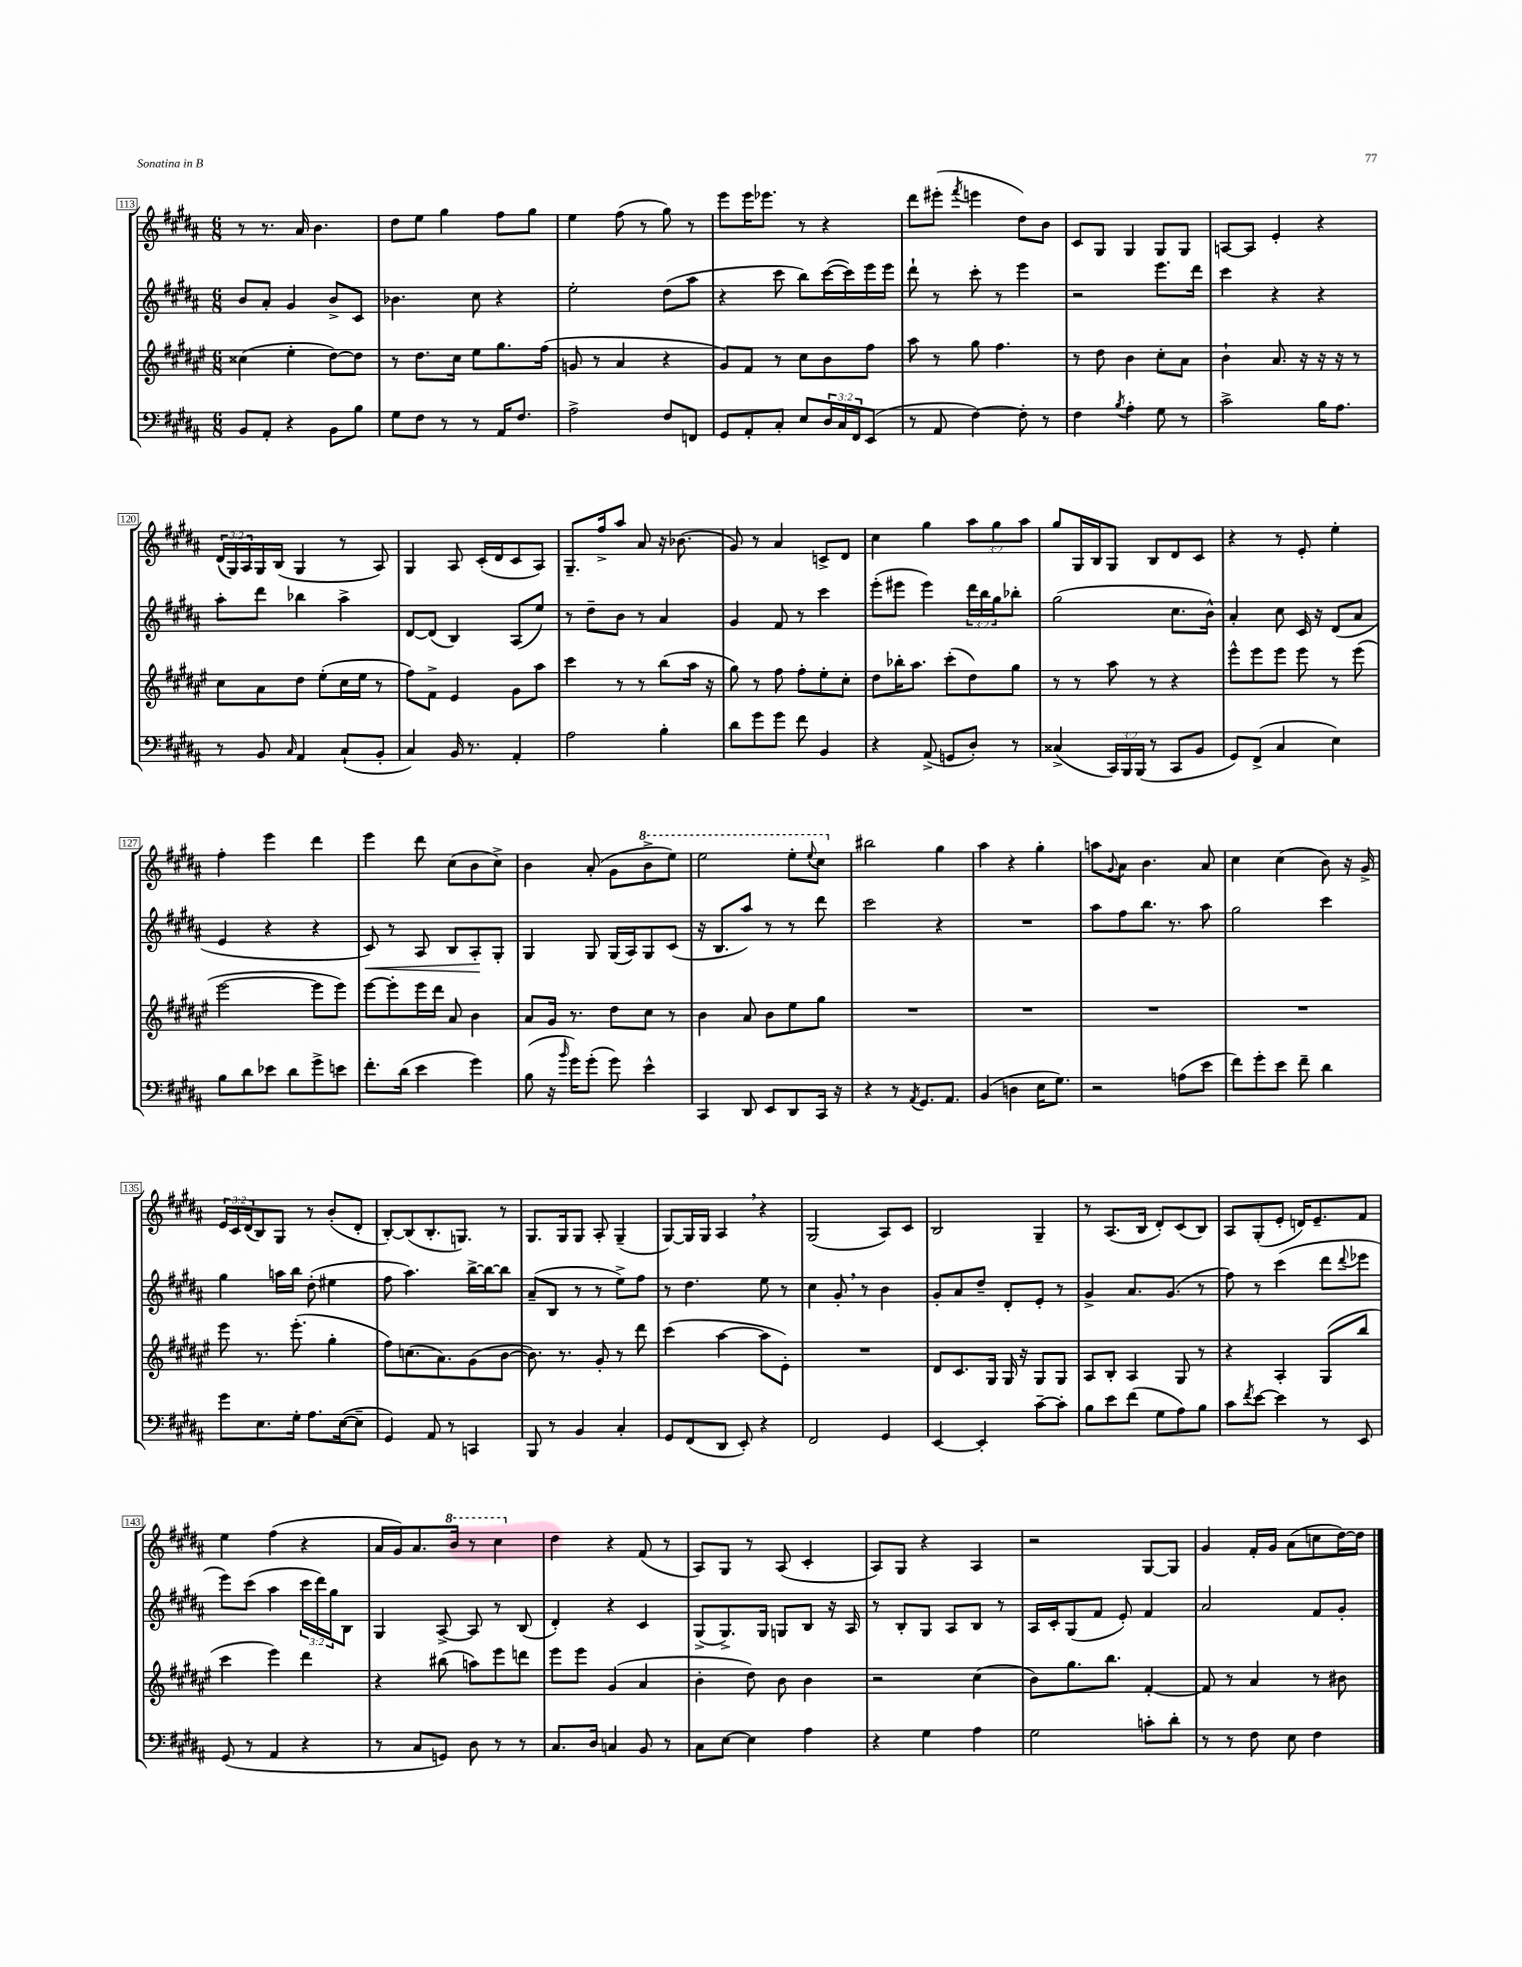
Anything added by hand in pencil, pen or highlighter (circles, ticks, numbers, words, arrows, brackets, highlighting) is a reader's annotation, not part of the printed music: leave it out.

**kern	**kern	**kern	**kern
*staff4	*staff3	*staff2	*staff1
*clefF4	*clefG2	*clefG2	*clefG2
*k[f#c#g#d#a#]	*k[f#c#g#d#a#e#]	*k[f#c#g#d#a#]	*k[f#c#g#d#a#]
*M6/8	*M6/8	*M6/8	*M6/8
8BB	(4cc##	8b	8r
8AA#'	.	8a#'	8.r
4r	4ee#'	4g#	.
.	.	.	16a#
.	.	.	4.b
8BB	[8dd#)	8b^	.
8B	8dd#]	8c#	.
=	=	=	=
8G#	8r	4.b-	8dd#
8F#	8.dd#	.	8ee
8r	.	.	4gg#
.	16cc#	.	.
8r	8ee#	8cc#	.
16AA#	8.gg#	4r	8ff#
8.F#	.	.	.
.	.	.	8gg#
.	(16ff#	.	.
=	=	=	=
2A#^	8g	2ee'	4ee
.	8r	.	.
.	4a#	.	(8ff#
.	.	.	8r
8F#	4r	(8dd#	8gg#)
8FF	.	8aa#	8r
=	=	=	=
8GG#	8g#)	4r	8eee
8AA#'	8f#	.	16eee
.	.	.	8.eee-
8C#'	8r	8ccc#	.
8E	8cc#	8bb)	8r
24D#	8b	([16ccc#	4r
24C#	.	.	.
.	.	16ccc#])	.
24FF#	.	.	.
(8EE	8ff#	16eee	.
.	.	16eee	.
=	=	=	=
8r	8aa#	8ddd#`	8ddd#
8AA#	8r	8r	(8eee#'
.	.	.	8qfff#
[4F#)	8gg#	8ccc#'	4eee
.	4.ff#	8r	.
8F#']	.	4eee	8dd#)
8r	.	.	8b
=	=	=	=
4F#	8r	2r	8c#
.	8dd#	.	8G#
8qB	.	.	.
4A#'	4b	.	4G#
8G#	8cc#'	8.eee	8G#
8r	8a#	.	8G#
.	.	16ddd#	.
=	=	=	=
2c#^	4b`	4ccc#	[8A
.	.	.	8A]
.	8.a#	4r	4e'
.	16r	.	.
16B	16r	4r	4r
8.A#	16r	.	.
.	8r	.	.
=	=	=	=
8r	8cc#	8aa#'	(24d#
.	.	.	24G#)
.	.	.	24A#
8BB	8a#	8ddd#	16G#
.	.	.	(16B
16qqC#	.	.	.
4AA#	8dd#	4bb-	4G#
.	(8ee#'	.	.
(8C#`	16cc#	4aa#^	8r
.	16ee#	.	.
8BB'	8r	.	8A#)
=	=	=	=
4C#)	8ff#)	[8d#	4G#
.	8f#^	(8d#]	.
16BB	4e#	4B)	8A#
8.r	.	.	.
.	.	.	(16c#'
.	.	.	16d#
4AA#'	8g#	(8A#	8c#
.	8aa#	8ee)	8A#)
=	=	=	=
2A#	4ccc#	8r	8.G#~
.	.	8dd#~	.
.	.	.	16ff#^
.	8r	8b	8aa#
.	8r	8r	8a#
4B'	(8bb	4a#	16r
.	.	.	(8.b-
.	16aa#	.	.
.	16r	.	.
=	=	=	=
8d#	8gg#)	4g#	8g#)
8g#	8r	.	8r
8g#	8ff#	8f#	4a#
8f#	8ff#'	8r	.
4BB	8ee#'	4ccc#	8c^
.	8cc#'	.	8d#
=	=	=	=
4r	8dd#	(8eee'	4cc#
.	16bb-'	8eee#	.
.	8.aa#	.	.
(8AA#^	.	4eee#)	4gg#
8GG	(8ccc#'	.	.
8D#')	8dd#)	24ddd#	12aa#
.	.	24bb	.
.	.	24gg#	12gg#
8r	8gg#	8bb-'	.
.	.	.	12aa#
=	=	=	=
(4C##^	8r	(2gg#	8gg#
.	8r	.	16G#
.	.	.	16B
24CC#)	8aa#	.	8G#
24BBB	.	.	.
(24BBB	.	.	.
8r	8r	.	8B
8CC#	4r	8.cc#	8d#
8BB	.	.	8c#
.	.	16b^^)	.
=	=	=	=
8GG#)	8eee#^^	4a#'	4r
(8FF#^	8eee#	.	.
4C#	8eee#	8cc#	8r
.	8eee#	16c#	8e'
.	.	16r	.
4E)	8r	(8d#	4ee'
.	(8eee#	8a#	.
=	=	=	=
8B	[2eee#	4e	4ff#'
8d#	.	.	.
8e-	.	4r	4eee
8d#	.	.	.
8g#^	8eee#]	4r	4ddd#
8e	8eee#)	.	.
=	=	=	=
8.f#'	[8eee#	8c#)	4eee
.	8eee#']	8r	.
(16d#	.	.	.
4e	16eee#	8A#	8ddd#
.	16ddd#	.	.
.	8a#	8B	(8cc#
4g#)	4b	8A#'	8b
.	.	8G#'	8cc#^)
=	=	=	=
(8B	8a#	4G#	4b
16r	16g#	.	.
16qqb	.	.	.
16g#)	8.r	.	.
(8g#'	.	8G#	(8a#'
8g#)	8dd#	(16G#	8g#
.	.	16A#)	.
4e^^	8cc#	8G#	8bb^
.	8r	(8c#	8eee)
=	=	=	=
4CC#	4b	16r	2eee
.	.	8.B	.
8DD#	8a#	8aa#)	.
8EE	8b	8r	.
8DD#	8ee#	8r	8eee'
.	.	.	8qqeee
16CC#	8gg#	8ddd#	8ccc#
16r	.	.	.
=	=	=	=
4r	2.r	2ccc#	2bb#
8r	.	.	.
8qAA#	.	.	.
8.GG#	.	.	.
.	.	4r	4gg#
8.AA#	.	.	.
=	=	=	=
(4BB	2.r	2.r	4aa#
4D	.	.	4r
16E	.	.	4gg#'
8.G#)	.	.	.
=	=	=	=
2r	2.r	8aa#	8aa
.	.	.	8qqg#
.	.	8ff#	8a#
.	.	8.bb	4.b
.	.	8.r	.
(8A	.	.	.
8e	.	8aa#	8a#
=	=	=	=
8f#)	2.r	2gg#	4cc#
8g#'	.	.	.
8e	.	.	(4cc#
8f#~	.	.	.
4d#	.	4ccc#	8b)
.	.	.	16r
.	.	.	16g#^
=	=	=	=
8g#	8eee#	4gg#	24e
.	.	.	24c#
.	.	.	(24d#
8.E	8.r	.	8B)
.	.	16aa	8G#
16G#'	(8.eee#'	16bb	.
8.A#	.	(8dd#'	8r
.	4gg#'	4ee#	(8b'
([16E	.	.	.
8E~]	.	.	8d#'
=	=	=	=
4GG#)	8ff#)	8ff#	[8B')
.	(8.cc	4.aa#)	(8B]
8AA#	.	.	8.B'
.	8.a#)	.	.
8r	.	.	.
.	.	.	8.G)
4CC	(8g#	[16bb^	.
.	.	16bb_	.
.	[8b	8bb]	8r
=	=	=	=
8BBB	8.b])	(8a#~	8.G#
8r	.	8B	.
.	8.r	.	16G#
4BB	.	8r	8G#
.	8g#'	8r	8A#'
4C#'	8r	8ee^)	(4G#~
.	8ddd#	8ff#	.
=	=	=	=
8GG#	(4ccc#	8r	[8G#)
(8FF#	.	4.dd#	16G#]
.	.	.	16G#
8DD#	[4aa#	.	4A#
8EE')	.	.	.
4r	8aa#]	8ee	4r
.	8e#')	8r	.
=	=	=	=
2FF#	2.r	4cc#	(2G#
.	.	8g#'	.
.	.	8r	.
4GG#	.	4b	8A#)
.	.	.	8c#
=	=	=	=
[4EE	8d#	8g#'	2B
.	8.c#	8a#	.
4EE']	.	8dd#~	.
.	16G#	.	.
.	16G#	8d#'	.
.	16r	.	.
[8c#~	8G#	8e'	4G#~
8c#']	8G#	8r	.
=	=	=	=
8B	8A#	4g#^	8r
8e	8B'	.	(8.A#
(8f#	4A#	8.a#	.
.	.	.	16B
8G#	.	.	8d#')
.	.	(8.g#	.
8A#)	8G#	.	(8c#
8B	8r	8r	8B)
=	=	=	=
8c#	4r	8ff#)	8A#
8qf#	.	.	.
[8e	.	8r	(8G#'
4e]	4A#'	(4ccc#	8e'
.	.	.	16d)
.	.	.	8.e~
8r	(8G#	8ddd#	.
.	.	8qqddd#	.
8EE	8bb	8eee-	8f#
=	=	=	=
(8GG#	4ccc#	8eee)	4ee
8r	.	(8ccc#	.
4AA#	4eee#)	4aa#	(4ff#
4r	4ddd#	24ccc#	4r
.	.	24ddd#)	.
.	.	24gg#	.
.	.	8B	.
=	=	=	=
8r	4r	4G#	16a#
.	.	.	16g#)
8C#	.	.	8.a#
8GG)	(8bb#	[8A#^	.
.	.	.	16bb
8D#	8aa)	8A#]	8r
8r	8eee#	8r	4ccc#
8r	8ddd	(8B	.
=	=	=	=
8.C#	8eee#	4d#')	4dd#
.	8eee#	.	.
16D#	.	.	.
4C	(4g#	4r	4r
8BB	4a#	4c#	(8f#
8r	.	.	8r
=	=	=	=
8C#	4b'	(8G#^	8A#)
[8E	.	8.G#^)	8G#
4E]	8dd#)	.	8r
.	.	16G#	.
.	8b	8G	(8A#
4A#	4b	8B	4c#'
.	.	16r	.
.	.	16A#	.
=	=	=	=
4r	2r	8r	8A#)
.	.	8B'	8G#
4G#	.	8G#	4r
.	.	8A#	.
4A#	(4cc#	8B	4A#
.	.	8r	.
=	=	=	=
2G#	8b)	16A#	2r
.	.	16c#'	.
.	8.gg#	(8G#	.
.	.	8f#	.
.	8.bb	.	.
.	.	8e')	.
8c'	[4f#'	4f#	[8G#
8d#'	.	.	8G#]
=	=	=	=
8r	8f#]	2a#	4g#
8r	8r	.	.
8F#	4a#	.	16f#'
.	.	.	16g#
8E	.	.	(8a#
4F#	8r	8f#	8cc
.	8b#	8g#'	[16dd#)
.	.	.	16dd#]
==	==	==	==
*-	*-	*-	*-
